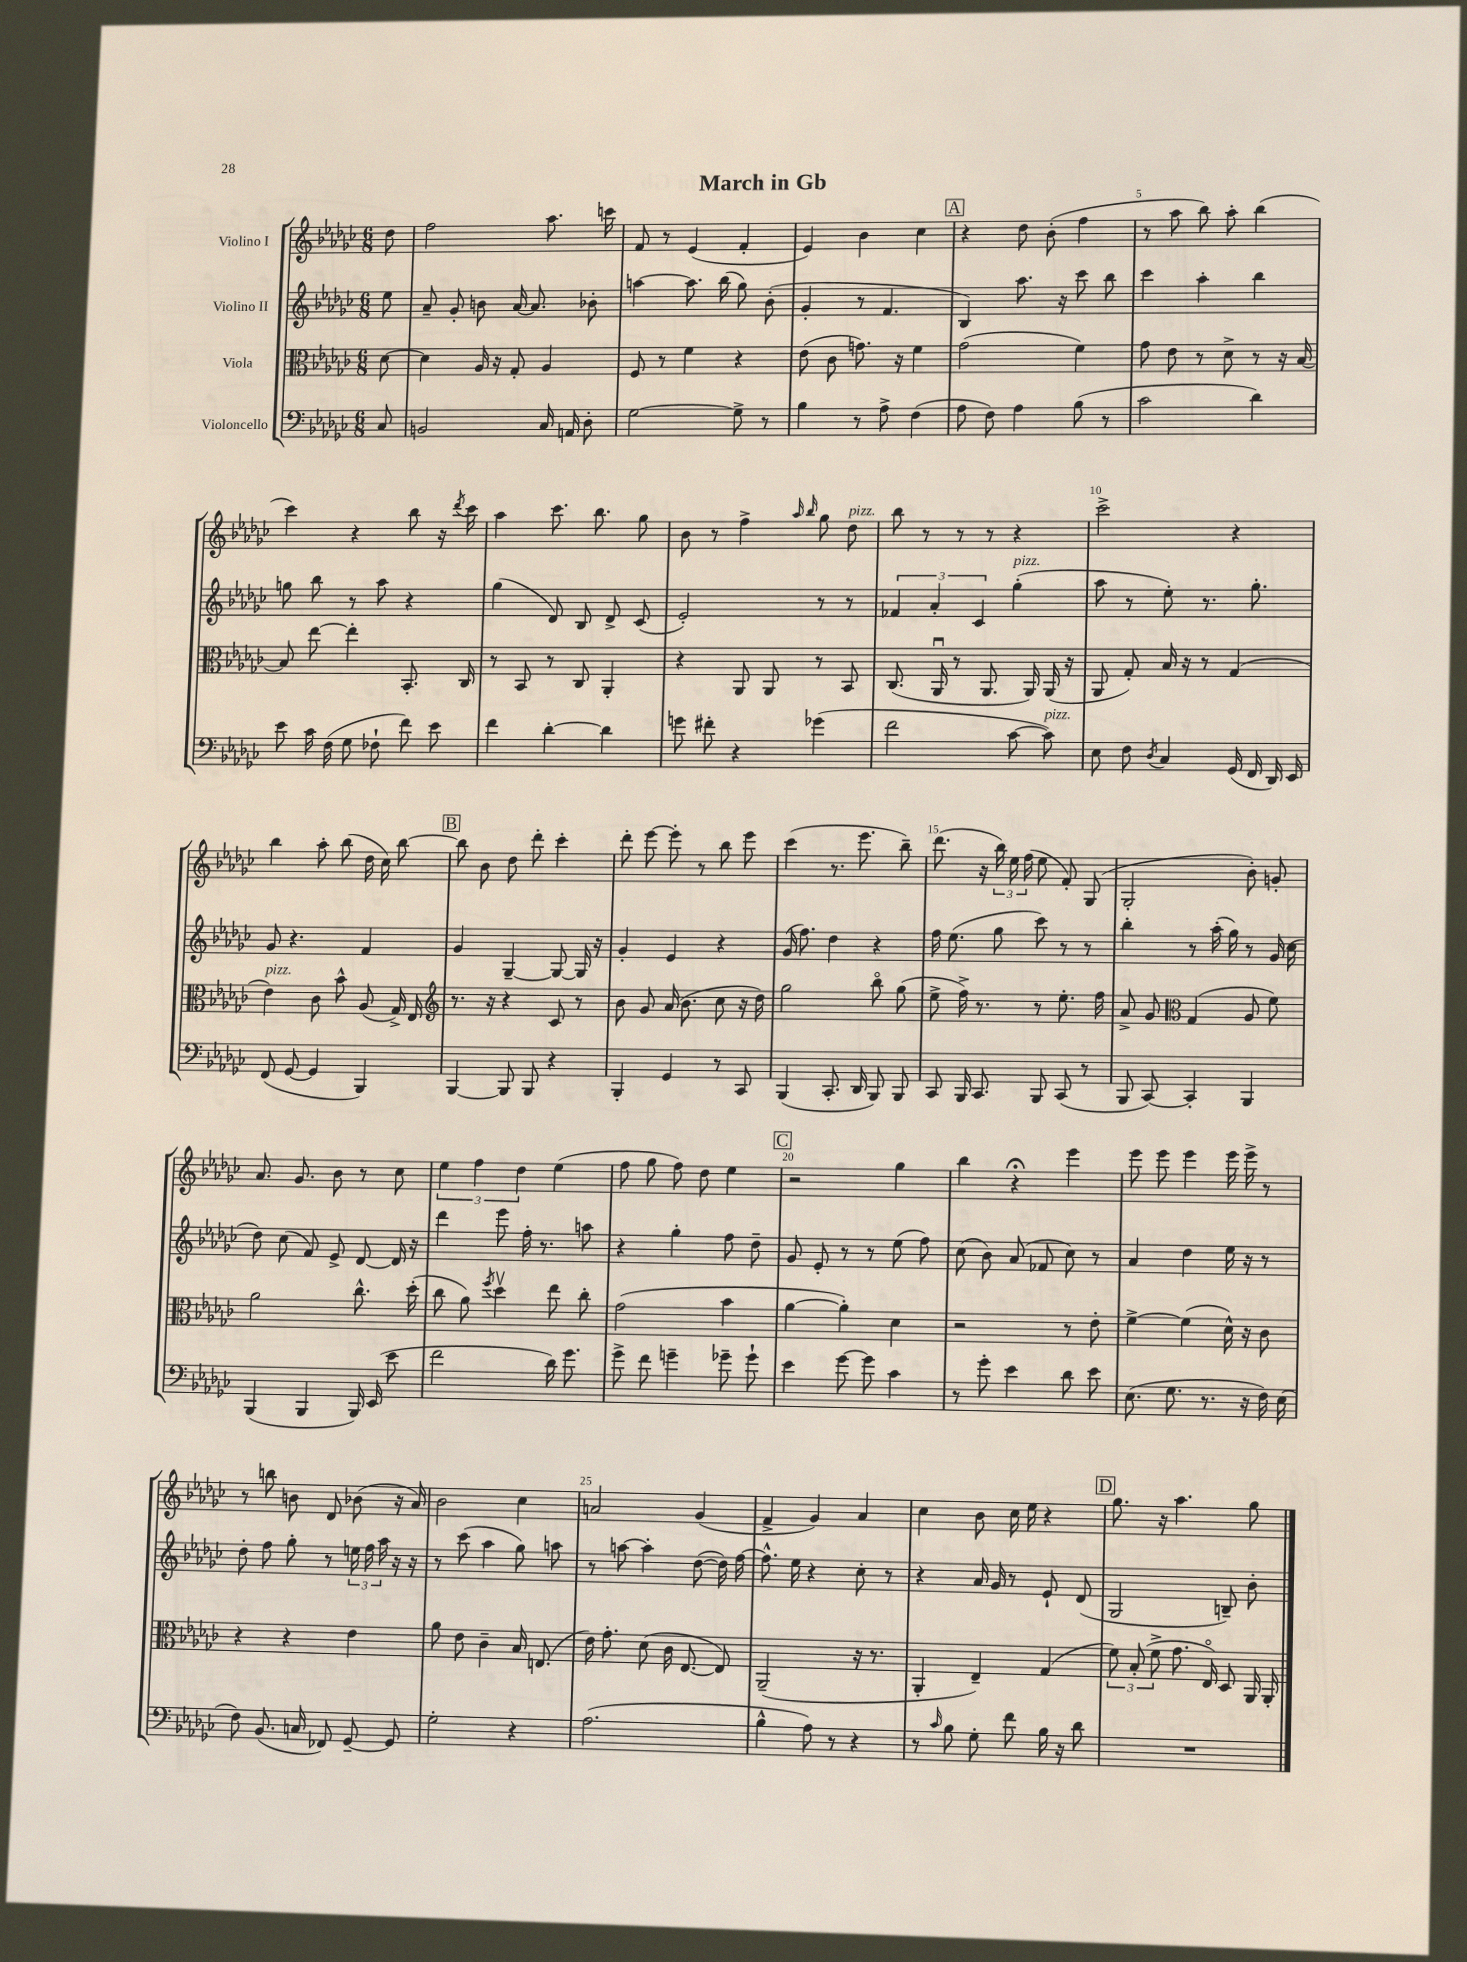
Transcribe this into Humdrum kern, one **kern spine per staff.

**kern	**kern	**kern	**kern
*staff4	*staff3	*staff2	*staff1
*clefF4	*clefC3	*clefG2	*clefG2
*k[b-e-a-d-g-c-]	*k[b-e-a-d-g-c-]	*k[b-e-a-d-g-c-]	*k[b-e-a-d-g-c-]
*M6/8	*M6/8	*M6/8	*M6/8
8C-	[8d-	8ee-	8dd-
=	=	=	=
2BB	4d-]	8a-~	2ff
.	.	8g-'	.
.	16A-	8b	.
.	16r	.	.
.	8G-'	[16a-	.
.	.	8.a-]	.
16C-	4A-	.	8.aa-
16AA	.	.	.
8D-'	.	8b-'	.
.	.	.	16ccc
=	=	=	=
[2G-	8F	[4aa	8f
.	8r	.	8r
.	4f	8.aa]	(4e-
.	.	(16bb-	.
8G-^]	4r	8gg-)	4f'
8r	.	(8b-'	.
=	=	=	=
4B-	(8e-	4g-'	4e-)
.	8c-	.	.
8r	8.g)	8r	4b-
8A-^	.	4.f	.
.	16r	.	.
(4F	4f	.	4cc-
=	=	=	=
8A-	(2g-	4B-)	4r
8F)	.	.	.
4A-	.	8.aa-	8dd-
.	.	.	(8b-'
.	.	16r	.
(8B-	4f)	8ccc-	4ff
8r	.	8bb-	.
=	=	=	=
2c-	8g-	4ccc-	8r
.	8e-	.	8aa-
.	8r	4aa-'	8bb-)
.	8d-^	.	8aa-'
4d-)	8r	4bb-	(4bb-
.	16r	.	.
.	[16B-	.	.
=	=	=	=
8e-	8B-]	8gg	4ccc-)
16c-	[8ee-	8bb-	.
(16F	.	.	.
8G-	4ee-']	8r	4r
8F-`	.	8aa-	.
8f)	8.BB-'	4r	8bb-
8e-	.	.	16r
.	.	.	8qddd-
.	16C-	.	16ccc-
=	=	=	=
4f	8r	(4gg-	4aa-
.	8BB-	.	.
[4d-'	8r	8d-)	8.ccc-
.	8C-	8B-	.
.	.	.	8.bb-
4d-]	4AA-'	8d-^	.
.	.	(8c-	8gg-
=	=	=	=
8g	4r	2e-')	8b-
8f#'	.	.	8r
4r	8AA-	.	4ff^
.	8AA-	.	.
.	.	.	16qqaa-
.	.	.	16qqbb-
(4g-	8r	8r	8gg-
.	8BB-	8r	8dd-
=	=	=	=
2f	(8.C-	6f-	8bb-
.	.	.	8r
.	.	6a-'	.
.	16AA-u	.	.
.	8r	.	8r
.	.	6c-	.
.	8.AA-	.	8r
[8c-	.	(4gg-'	4r
.	16AA-)	.	.
8c-])	(16AA-	.	.
.	16r	.	.
=	=	=	=
8E-	8AA-	8aa-	2ccc-^
8F	8G-')	8r	.
8qD-	.	.	.
4C-	16B-	8ee-')	.
.	16r	.	.
.	8r	8.r	.
(16GG-	(4G-	.	4r
16FF	.	8.gg-'	.
16DD-)	.	.	.
16EE-	.	.	.
=	=	=	=
(8FF	4e-)	8g-	4bb-
[8GG-	.	4.r	.
4GG-]	8c-	.	8aa-'
.	8b-^^	.	(8bb-
4BBB-)	(8A-	4f	16dd-
.	.	.	16cc-)
.	16G-^)	.	[8bb-
.	16E-	.	.
=	=	=	=
*	*clefG2	*	*
[4BBB-	8.r	4g-	8bb-]
.	.	.	8b-
.	16r	.	.
8BBB-]	4r	[4G-~	8dd-
8BBB-	.	.	8ddd-'
4r	8c-	8G-_	4ccc-'
.	8r	16G-]	.
.	.	16r	.
=	=	=	=
4BBB-'	8b-	4g-'	8ddd-'
.	8g-	.	[8eee-
4GG-	(16a-	4e-	8eee-']
.	8.b-	.	.
.	.	.	8r
8r	8cc-	4r	8bb-
8CC-	16r	.	8eee-
.	16dd-)	.	.
=	=	=	=
(4BBB-	2gg-	(16g-	(4ccc-
.	.	8.ff)	.
8.CC-'	.	4dd-	8.r
16DD-	.	.	8.eee-
8BBB-)	8bb-o	4r	.
8BBB-	(8gg-	.	8bb-~)
=	=	=	=
8CC-	8ee-^	16ff	(8.ddd-
.	.	(8.ee-	.
16BBB-	16ff^)	.	.
8.CC-	8.r	.	16r
.	.	8gg-	24bb-)
.	.	.	24ee-
.	.	.	(24ff
8BBB-	8r	8ccc-)	8ee-
(8CC-	8.ee-'	8r	8f')
8r	.	8r	(8G-
.	16ff	.	.
=	=	=	=
8BBB-	8a-^	4bb-'	2G-'
[8CC-)	8g-	.	.
*	*clefC3	*	*
4CC-']	(4G-	8r	.
.	.	(16aa-'	.
.	.	16gg-)	.
4BBB-	8A-	8r	8b-')
.	8f)	(16g-	8g'
.	.	16cc-	.
=	=	=	=
(4BBB-	2a-	8dd-)	8.a-
.	.	(8cc-	.
.	.	.	8.g-
4BBB-	.	8f)	.
.	.	8e-^	8b-
16BBB-)	8.cc-^^	[8d-	8r
(16EE-	.	.	.
8e-	.	16d-]	8cc-
.	(16dd-'	16r	.
=	=	=	=
2f	8cc-	4ddd-	6ee-
.	8a-)	.	.
.	.	.	6ff
.	8qff	.	.
.	4dd-v	8eee-	.
.	.	.	6dd-
.	.	16ff'	.
.	.	8.r	.
16d-)	8ee-	.	(4ee-
8.g-	.	.	.
.	8cc-'	8aa	.
=	=	=	=
8g-^	(2g-	4r	8ff
8f	.	.	8gg-
4g~	.	4gg-'	8ff)
.	.	.	8dd-
8g-~	4b-	8ff	4ee-
8g-`	.	8dd-~	.
=	=	=	=
4e-	[4a-	8g-	2r
.	.	8e-'	.
[8g-	4a-'])	8r	.
8g-]	.	8r	.
4c-	4d-	(8ee-	4gg-
.	.	8ff)	.
=	=	=	=
8r	2r	(8cc-	4bb-
8g-'	.	8b-)	.
4e-	.	(8a-	4r;
.	.	8f-	.
8d-	8r	8cc-)	4eee-
8e-	8e-'	8r	.
=	=	=	=
(8.E-	[4f^	4a-	8eee-
.	.	.	8eee-
8.G-	.	.	.
.	(4f]	4dd-	4eee-
8.r	.	.	.
.	16d-^^)	16ee-	16eee-
16r	16r	16r	16eee-^
16F)	8c-	8r	8r
(16E-	.	.	.
=	=	=	=
8F)	4r	8dd-'	8r
(8.BB-	.	8ff	8bb
.	4r	8gg-'	8b
16C	.	.	.
8FF-)	.	8r	8d-
[8GG-~	4e-	24ee	(8b-
.	.	24ff	.
.	.	24aa-	.
8GG-]	.	16r	16r
.	.	16r	16a-)
=	=	=	=
2G-'	8a-	8r	2b-
.	8e-	(8ccc-	.
.	4c-~	4aa-	.
4r	16B-	8gg-)	4cc-
.	(8.E	.	.
.	.	8aa	.
=	=	=	=
(2.A-	16e-)	8r	2a
.	8.g-'	.	.
.	.	[8aa	.
.	(8d-	4aa']	.
.	16c-	.	.
.	[8.E-	.	.
.	.	([8dd-	(4g-
.	8E-])	16dd-])	.
.	.	[16ff	.
=	=	=	=
4B-^^	(2AA-~	8.ff^^]	4f^
.	.	16ee-	.
8A-)	.	4r	4g-)
8r	.	.	.
4r	16r	8cc-'	4a-
.	8.r	.	.
.	.	8r	.
=	=	=	=
8r	4AA-'	4r	4cc-
16qqc-	.	.	.
8B-	.	.	.
8G-'	4E-~)	16a-	8b-
.	.	16g-	.
8f	.	8r	16cc-
.	.	.	16ee-
16B-	(4G-	8e-`	4r
16r	.	.	.
8d-	.	(8d-	.
=	=	=	=
2.r	12f)	2G-	8.gg-
.	(12B-'	.	.
.	12f^	.	.
.	.	.	16r
.	8.g-	.	4.aa-
.	16E-o)	.	.
.	8D-	8B~)	.
.	16AA-	8b-'	8gg-
.	16AA-'	.	.
==	==	==	==
*-	*-	*-	*-
